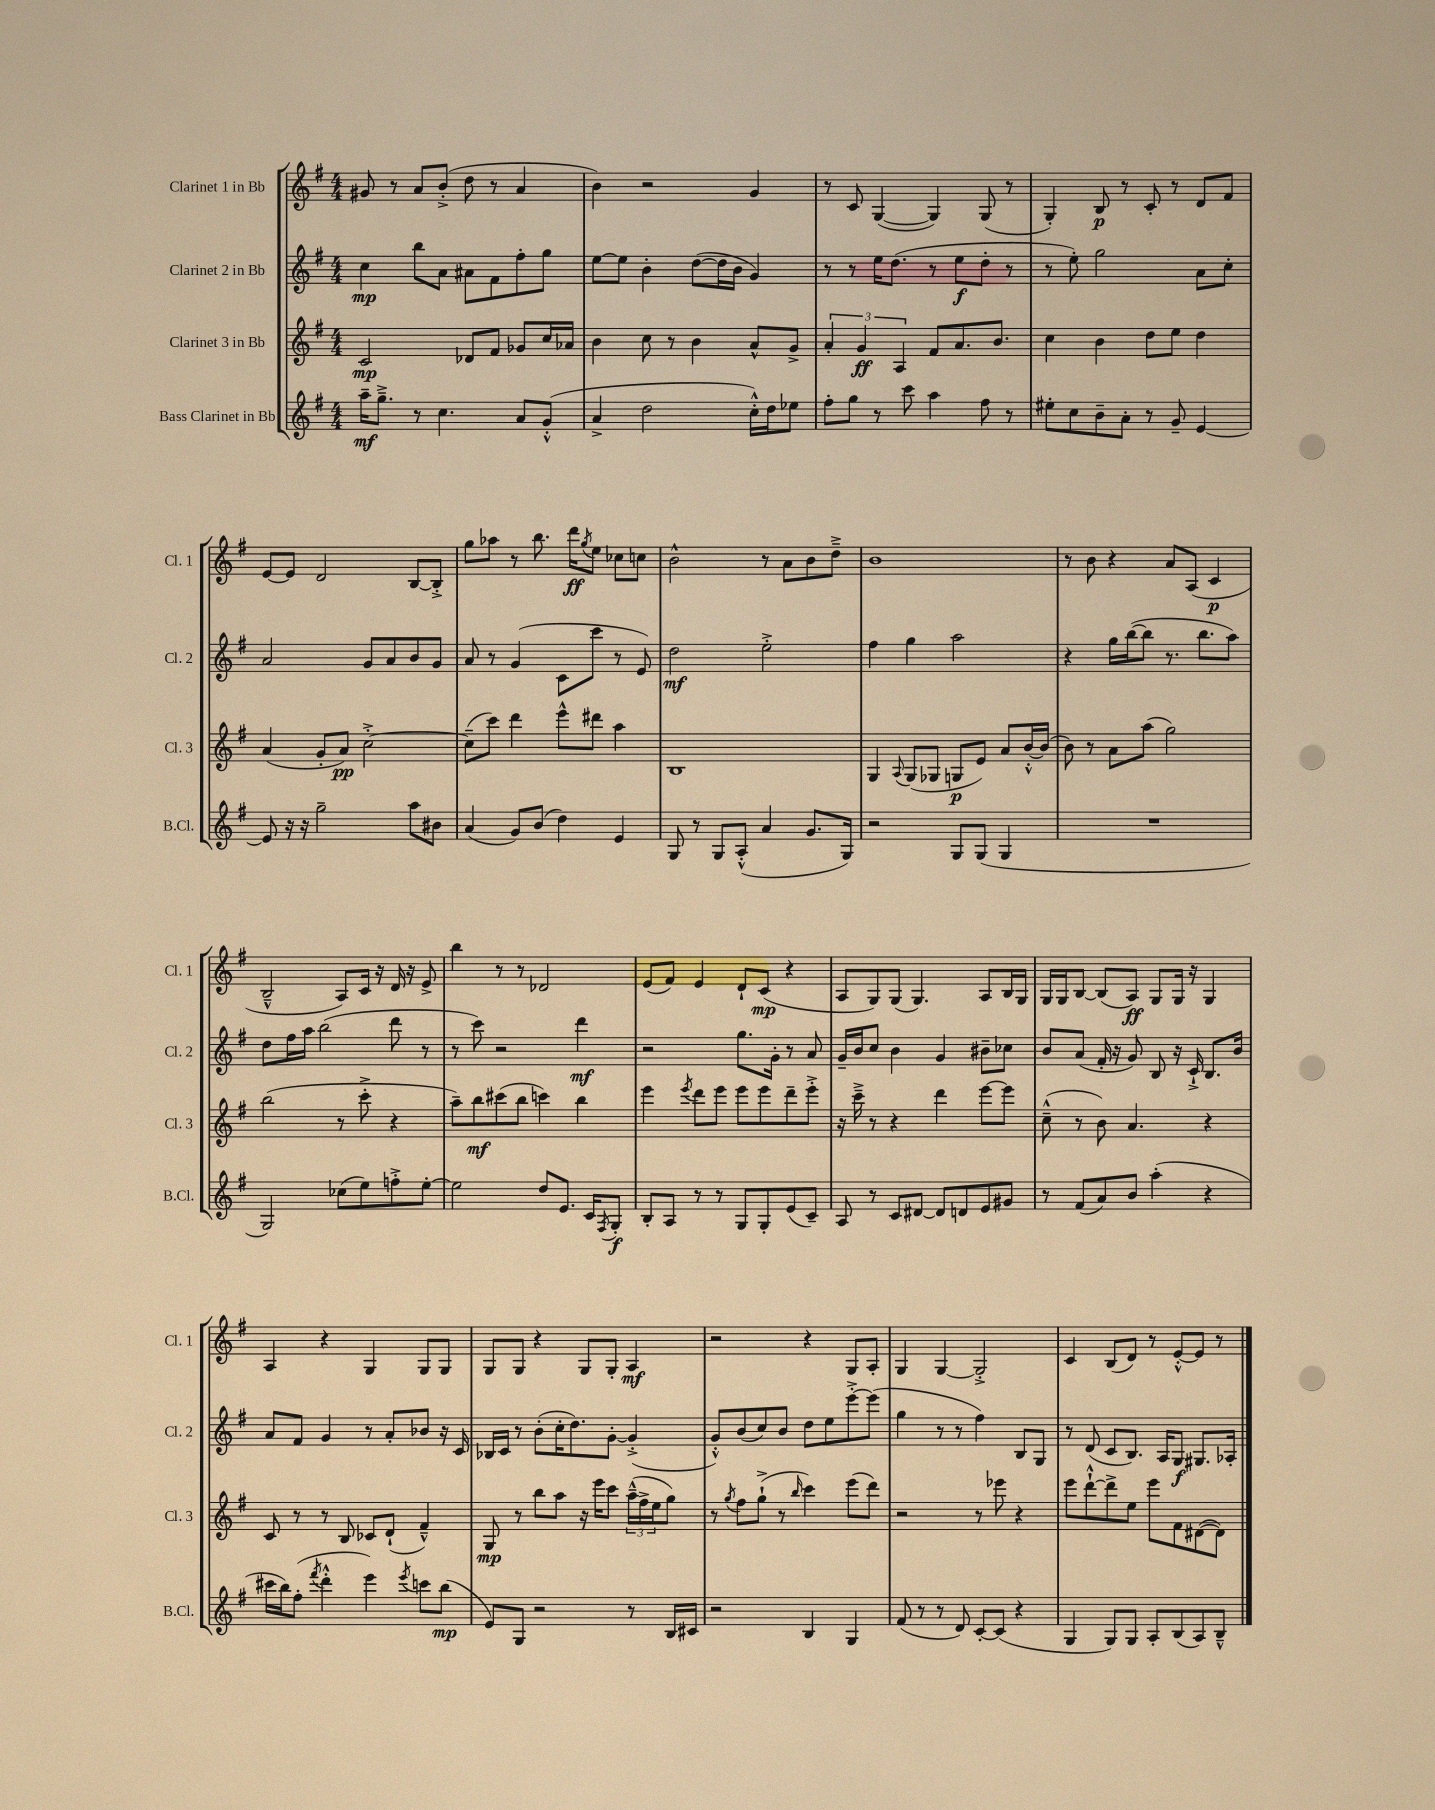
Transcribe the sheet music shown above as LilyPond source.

<<
\new StaffGroup <<
\new Staff = "s0" \with { instrumentName = "Clarinet 1 in Bb" shortInstrumentName = "Cl. 1" } {
    \clef treble \key g \major \numericTimeSignature \time 4/4
    gis'8 r8 a'8 b'8-.->( d''8 r8 a'4 |
    b'4) r2 g'4 |
    r8 c'8 g4~( g4) g8( r8 |
    g4-.) b8\p r8 c'8-. r8 d'8 fis'8 |
    e'8~ e'8 d'2 b8~ b8-.-> |
    g''8 aes''8 r8 b''8. d'''16\ff \acciaccatura { g''8 } e''8 ces''8 c''8 |
    b'2-^ r8 a'8 b'8 d''8---> |
    b'1 |
    r8 b'8 r4 a'8 a8( c'4\p |
    b2---^ a8) c'16 r16 d'16 r16 e'8-> |
    b''4 r8 r8 des'2 |
    e'8( fis'8) e'4 d'8-! c'8\mp( r4 |
    a8 g8) g8( g4.) a8 b16 g16 |
    g16 g16 b8~ b8( a8\ff) g8 g16 r16 g4 |
    a4 r4 g4 g8 g8 |
    g8 g8 r4 g8 g8-. a4\mf |
    r2 r4 g8 a8-. |
    g4 g4~ g2-.-> |
    c'4 b8( d'8) r8 e'8~-.-^ e'8 r8 \bar "|." |
}
\new Staff = "s1" \with { instrumentName = "Clarinet 2 in Bb" shortInstrumentName = "Cl. 2" } {
    \clef treble \key g \major \numericTimeSignature \time 4/4
    c''4\mp b''8 a'8 ais'8 fis'8 fis''8-. g''8 |
    e''8~ e''8 b'4-. d''8~( d''16 b'16 g'4) |
    r8 r8 e''16 d''8.( r8 e''8\f d''8-. r8 |
    r8 e''8-.) g''2 a'8 c''8-. |
    a'2 g'8 a'8 b'8 g'8 |
    a'8 r8 g'4( c'8 c'''8 r8 e'8) |
    d''2\mf e''2-.-> |
    fis''4 g''4 a''2 |
    r4 g''16 b''16~( b''8 r8. b''8. a''8) |
    d''8 fis''16 a''16 b''2( d'''8 r8 |
    r8 c'''8) r2 d'''4\mf |
    r2 g''8. g'16-. r8 a'8 |
    g'16-- b'16 c''8 b'4 g'4 bis'8-- ces''8 |
    b'8 a'8( fis'16-. r16 g'8) b8 r16 c'16-!-> b8. b'16 |
    a'8 fis'8 g'4 r8 a'8-. bes'8 r16 c'16 |
    bes16 c'16 r8 b'8-.( c''16-. d''8.) g'8~-. g'4-.->( |
    g'8-.-^) b'8( c''8) b'8 d''8 e''8 e'''8~-.-> e'''8( |
    g''4 r8 r8 fis''4) b8 g8 |
    r8 d'8( c'8 b8.) a16 g8\f gis8. aes16-. \bar "|." |
}
\new Staff = "s2" \with { instrumentName = "Clarinet 3 in Bb" shortInstrumentName = "Cl. 3" } {
    \clef treble \key g \major \numericTimeSignature \time 4/4
    c'2\mp des'8 fis'8 ges'8 c''16 aes'16 |
    b'4 c''8 r8 b'4 a'8-^ g'8-> |
    \tuplet 3/2 { a'4-. g'4\ff a4 } fis'8 a'8. b'8. |
    c''4 b'4 d''8 e''8 d''4 |
    a'4( g'8-. a'8\pp) c''2~-.-> |
    c''8--( c'''8) d'''4 e'''8-^ dis'''8 a''4 |
    b1 |
    g4 \appoggiatura { a8 } g8( ges8 g8\p e'8) a'8 b'16~-.-^ b'16( |
    b'8) r8 a'8 a''8( g''2) |
    b''2( r8 c'''8-.-> r4 |
    a''8--) b''8\mf cis'''8( b''8 c'''4) b''4 |
    e'''4 \acciaccatura { e'''8 } d'''8 e'''8 e'''8 e'''8 d'''8-- e'''8-.-> |
    r16 c'''16---> r8 r4 d'''4 e'''8~ e'''8 |
    c''8---^( r8 b'8) a'4. r4 |
    c'8 r8 r8 b8 ces'8 d'8-!( fis'4---^) |
    g8\mp r8 b''8 a''8 r16 e'''16 c'''8 \tuplet 3/2 { a''16---^( fis''16-> e''16 } g''8) |
    r8 \acciaccatura { g''8 } fis''8 g''8-!->( r8 \grace { b''16 } c'''4) e'''8( d'''8) |
    r2 r8 ees'''8 r4 |
    e'''8 d'''8~-!-^ d'''8-> e''8 e'''8 fis'8 dis'8~( dis'8) \bar "|." |
}
\new Staff = "s3" \with { instrumentName = "Bass Clarinet in Bb" shortInstrumentName = "B.Cl." } {
    \clef treble \key g \major \numericTimeSignature \time 4/4
    a''16--\mf g''8.---> r8 c''4. a'8 g'8-.-^( |
    a'4-> d''2 c''16-.-^) d''16 ees''8 |
    fis''8-. g''8 r8 c'''8 a''4 fis''8 r8 |
    eis''8-. c''8 b'8-- a'8-. r8 g'8-- e'4~ |
    e'8 r16 r16 g''2-- a''8 bis'8 |
    a'4( g'8) b'8( d''4) e'4 |
    g8 r8 g8 a8-.-^( a'4 g'8. g16) |
    r2 g8 g8( g4 |
    R1 |
    g2) ces''8( e''8) f''8-.-> e''8~-. |
    e''2 d''8 e'8. c'16 \acciaccatura { fis8 } g8-.\f |
    b8-. a8 r8 r8 g8 g8-. e'8( c'8--) |
    a8 r8 c'8 dis'8~ dis'8 d'8 e'8 gis'8 |
    r8 fis'8( a'8) b'8 a''4-.( r4 |
    cis'''16 b''16) fis''8-.( \acciaccatura { fis'''8 } d'''4-.-^ e'''4) \acciaccatura { e'''8 } c'''8 b''8\mp( |
    e'8) g8 r2 r8 b16 cis'16 |
    r2 b4 g4 |
    fis'8( r8 r8 d'8) c'8~-. c'8( r4 |
    g4 g8) g8 a8-. b8( a8) b8---^ \bar "|." |
}
>>
>>
\layout { \context { \Score \remove "Bar_number_engraver" } }
